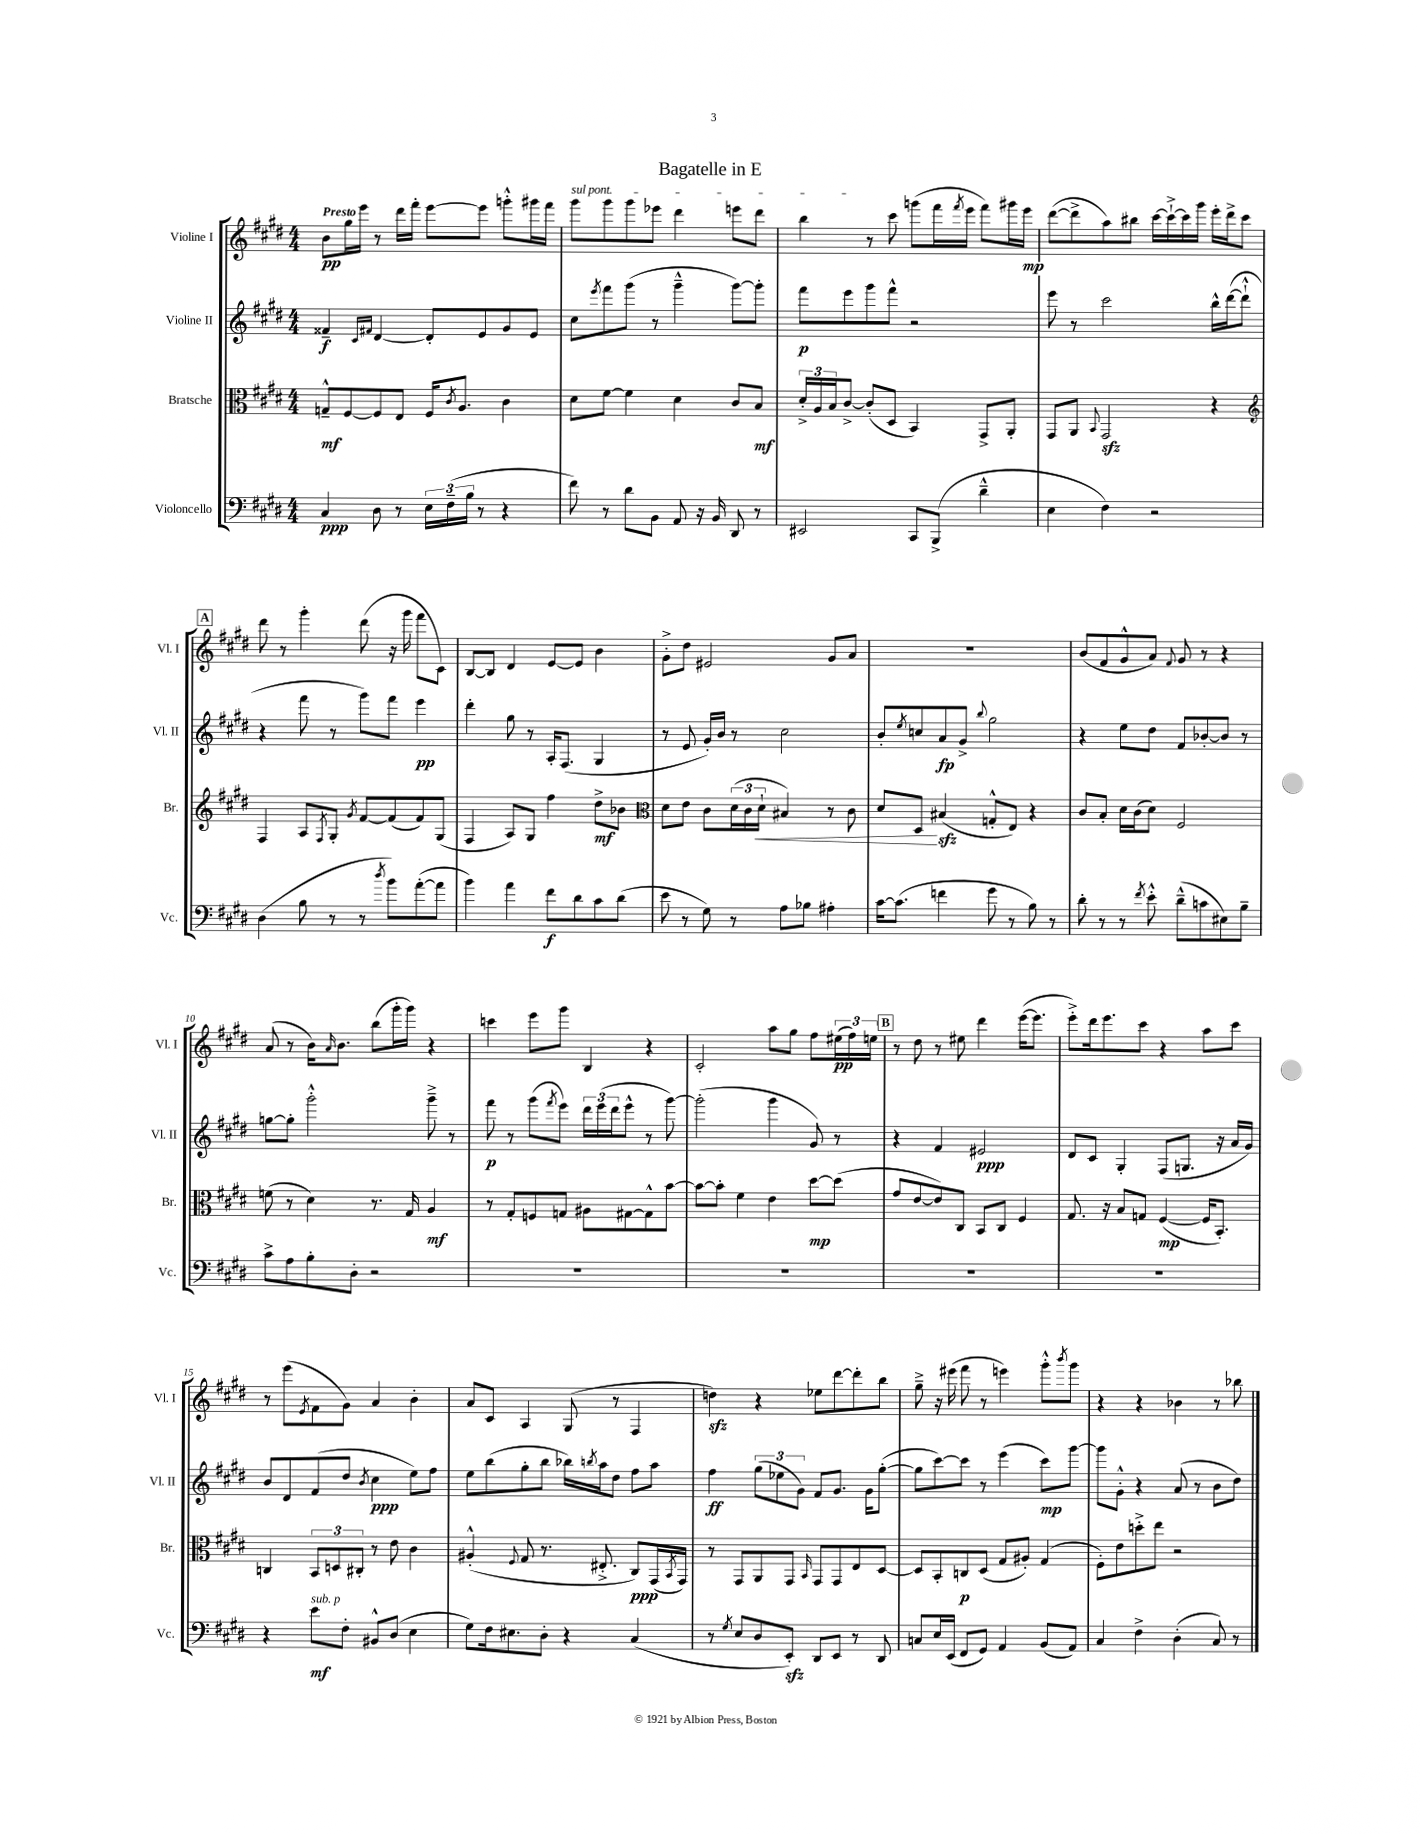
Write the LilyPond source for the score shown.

\header { title = "Bagatelle in E" }
<<
\new StaffGroup <<
\new Staff = "s0" \with { instrumentName = "Violine I" shortInstrumentName = "Vl. I" } {
    \clef treble \key e \major \numericTimeSignature \time 4/4 \tempo "Presto"
    b'8\pp gis''16 e'''16 r8 dis'''16 fis'''16-. e'''8~ e'''8 g'''8-.-^ gis'''16 fis'''16 |
    \once \override TextSpanner.bound-details.left.text = \markup { \italic "sul pont." } gis'''8\startTextSpan gis'''8 gis'''8 ees'''8 dis'''4 e'''8 dis'''8 |
    b''4\stopTextSpan r8 cis'''8 g'''8( fis'''16 \acciaccatura { fis'''8 } e'''16 fis'''8) gis'''16 e'''16\mp |
    dis'''8~( dis'''8-> a''8) bis''8 cis'''16~ cis'''16~-!-> cis'''16 gis'''16 e'''16-. dis'''16-> cis'''8 |
    \mark \markup { \box "A" } dis'''8 r8 gis'''4-. dis'''8( r16 gis'''16 fis'''8 cis'8) |
    b8~ b8 dis'4 e'8~ e'8 b'4 |
    gis'8-.-> dis''8 eis'2 gis'8 a'8 |
    R1 |
    b'8( fis'8 gis'8-^ a'8) \appoggiatura { fis'8 } gis'8 r8 r4 |
    a'8( r8 b'16) \grace { a'16 } b'8. b''8( gis'''16-. gis'''16) r4 |
    c'''4 e'''8 gis'''8 b4 r4 |
    cis'2-. a''8 gis''8 fis''8 \tuplet 3/2 { eis''16\pp( fis''16) e''16 } |
    \mark \markup { \box "B" } r8 dis''8 r8 eis''8 dis'''4 e'''16~( e'''8. |
    e'''8-.->) dis'''16 e'''8. cis'''8 r4 a''8 cis'''8 |
    r8 e'''8( \acciaccatura { e'8 } fis'8 gis'8) a'4 b'4-. |
    a'8 cis'8 a4 gis8( r8 fis4 |
    d''4\sfz) r4 ees''8 dis'''8~ dis'''8-. b''8 |
    gis''8---> r16 eis'''16( fis'''8 r8 e'''4) gis'''8-.-^ \acciaccatura { b'''8 } gis'''8 |
    r4 r4 bes'4 r8 bes''8 \bar "|." |
}
\new Staff = "s1" \with { instrumentName = "Violine II" shortInstrumentName = "Vl. II" } {
    \clef treble \key e \major \numericTimeSignature \time 4/4
    fisis'4--\f \grace { cis'16 fis'16 } dis'4~ dis'8-. e'8 gis'8 e'8 |
    cis''8 \acciaccatura { e'''8 } fis'''8 gis'''8( r8 gis'''4---^ gis'''8~) gis'''8-. |
    fis'''8\p e'''8 gis'''8 fis'''8-^ r2 |
    e'''8 r8 cis'''2 b''16-^ dis'''16~( dis'''8-!-^ |
    \mark \markup { \box "A" } r4 fis'''8 r8 gis'''8) fis'''8 e'''4\pp |
    dis'''4-. gis''8 r8 a16-. fis8.( gis4 |
    r8 e'8 gis'16-.) b'16 r8 cis''2 |
    b'8-. \acciaccatura { e''8 } c''8 a'8\fp gis'8-> \appoggiatura { b''8 } gis''2 |
    r4 e''8 dis''8 fis'8 bes'8~-. bes'8 r8 |
    g''8~ g''8-. gis'''2-.-^ gis'''8---> r8 |
    fis'''8\p r8 gis'''8( \acciaccatura { fis'''8 } e'''8) \tuplet 3/2 { dis'''16 e'''16( dis'''16 } e'''8-^ r8 gis'''8~) |
    gis'''2-.( gis'''4 gis'8) r8 |
    \mark \markup { \box "B" } r4 fis'4 eis'2\ppp |
    dis'8 cis'8 gis4-. fis8( g8. r16 a'16 gis'16) |
    b'8 dis'8 fis'8( dis''8 \acciaccatura { b'8 } cis''4\ppp e''8) fis''8 |
    e''8 b''8( gis''8-. b''8 bes''16) \acciaccatura { b''8 } a''16 dis''8 fis''8 a''8 |
    fis''4\ff \tuplet 3/2 { gis''8( ees''8 gis'8) } fis'8 gis'8. gis'16 gis''8~-.( |
    gis''8 cis'''8~) cis'''8 r8 e'''4( cis'''8\mp) gis'''8~ |
    gis'''8 gis'8-.-^ r4 a'8( r8 b'8 dis''8) \bar "|." |
}
\new Staff = "s2" \with { instrumentName = "Bratsche" shortInstrumentName = "Br." } {
    \clef alto \key e \major \numericTimeSignature \time 4/4
    g8---^\mf fis8~ fis8 e8 fis16 \acciaccatura { cis'8 } a8. cis'4 |
    dis'8 fis'8~ fis'4 dis'4 cis'8 b8\mf |
    \tuplet 3/2 { dis'16-.-> a16 b16 } cis'8~-> cis'8-.( dis8 b,4) gis,8-> a,8-. |
    gis,8 a,8 \appoggiatura { b,8 } gis,2\sfz r4 |
    \mark \markup { \box "A" } \clef treble fis4 a8 \acciaccatura { fis8 } gis8-. \acciaccatura { gis'8 } fis'8~ fis'8( fis'8) gis8( |
    fis4 a8) gis8 fis''4 dis''8->\mf bes'8 |
    \clef alto dis'8 e'8 cis'8 \tuplet 3/2 { dis'16( cis'16 dis'16-!\< } bis4) r8 cis'8 |
    dis'8 dis8\! bis4\sfz( g8-.-^ e8) r4 |
    cis'8 b8-. dis'16 cis'16( dis'8) fis2 |
    f'8( r8 dis'4) r8. gis16 a4\mf |
    r8 gis8-. f8 g8 ais8 gis8~ gis8-^ b'8~ |
    b'8~ b'8-. fis'4 e'4 dis''8~\mp dis''8( |
    \mark \markup { \box "B" } gis'8 e'8~ e'8) cis8 b,8 cis8 fis4 |
    gis8. r16 b8 g8 fis4~\mp( fis16 b,8.-.) |
    c4 \tuplet 3/2 { b,8 d8 cis8-. } r8 e'8 cis'4 |
    ais4-.-^( \appoggiatura { fis8 } gis8 r8. eis8.-.-> cis8\ppp) gis,16( \acciaccatura { b,8 } gis,16) |
    r8 gis,8 a,8 gis,8 \grace { b,16 } gis,8 gis,8 e8 dis8~ |
    dis8 b,8-. c8\p dis8( gis8 ais8-.) gis4( |
    fis8-.) e'8 d''8-.-> e''8 r2 \bar "|." |
}
\new Staff = "s3" \with { instrumentName = "Violoncello" shortInstrumentName = "Vc." } {
    \clef bass \key e \major \numericTimeSignature \time 4/4
    cis4\ppp dis8 r8 \tuplet 3/2 { e16 fis16--( b16 } r8 r4 |
    fis'8) r8 dis'8 b,8 a,8 r16 b,16 dis,8 r8 |
    eis,2 cis,8 b,,8->( dis'4---^ |
    e4 fis4) r2 |
    \mark \markup { \box "A" } dis4( b8 r8 r8 \acciaccatura { dis''8 } b'8) a'8~-.( a'8 |
    b'4) a'4 fis'8\f dis'8 cis'8 dis'8( |
    e'8 r8 gis8) r8 a8 bes8 ais4-. |
    cis'16~ cis'8.( f'4 gis'8 r8 b8) r8 |
    dis'8-. r8 r8 \acciaccatura { fis'8 } e'8-.-^ dis'8---^( c'8 eis8) b8-- |
    cis'8-> a8 b8-. dis8-. r2 |
    R1 |
    R1 |
    \mark \markup { \box "B" } R1 |
    R1 |
    r4 e'8\mf^\markup { \italic "sub. p" } fis8-. bis,8-^ dis8( e4 |
    gis8) fis16 eis8. dis8-. r4 cis4( |
    r8 \acciaccatura { gis8 } e8 dis8 e,8-.\sfz) dis,8 e,8 r8 dis,8 |
    c8 e16 e,16( fis,8 gis,8) a,4 b,8( a,8) |
    cis4 fis4-> dis4-.( cis8) r8 \bar "|." |
}
>>
>>
